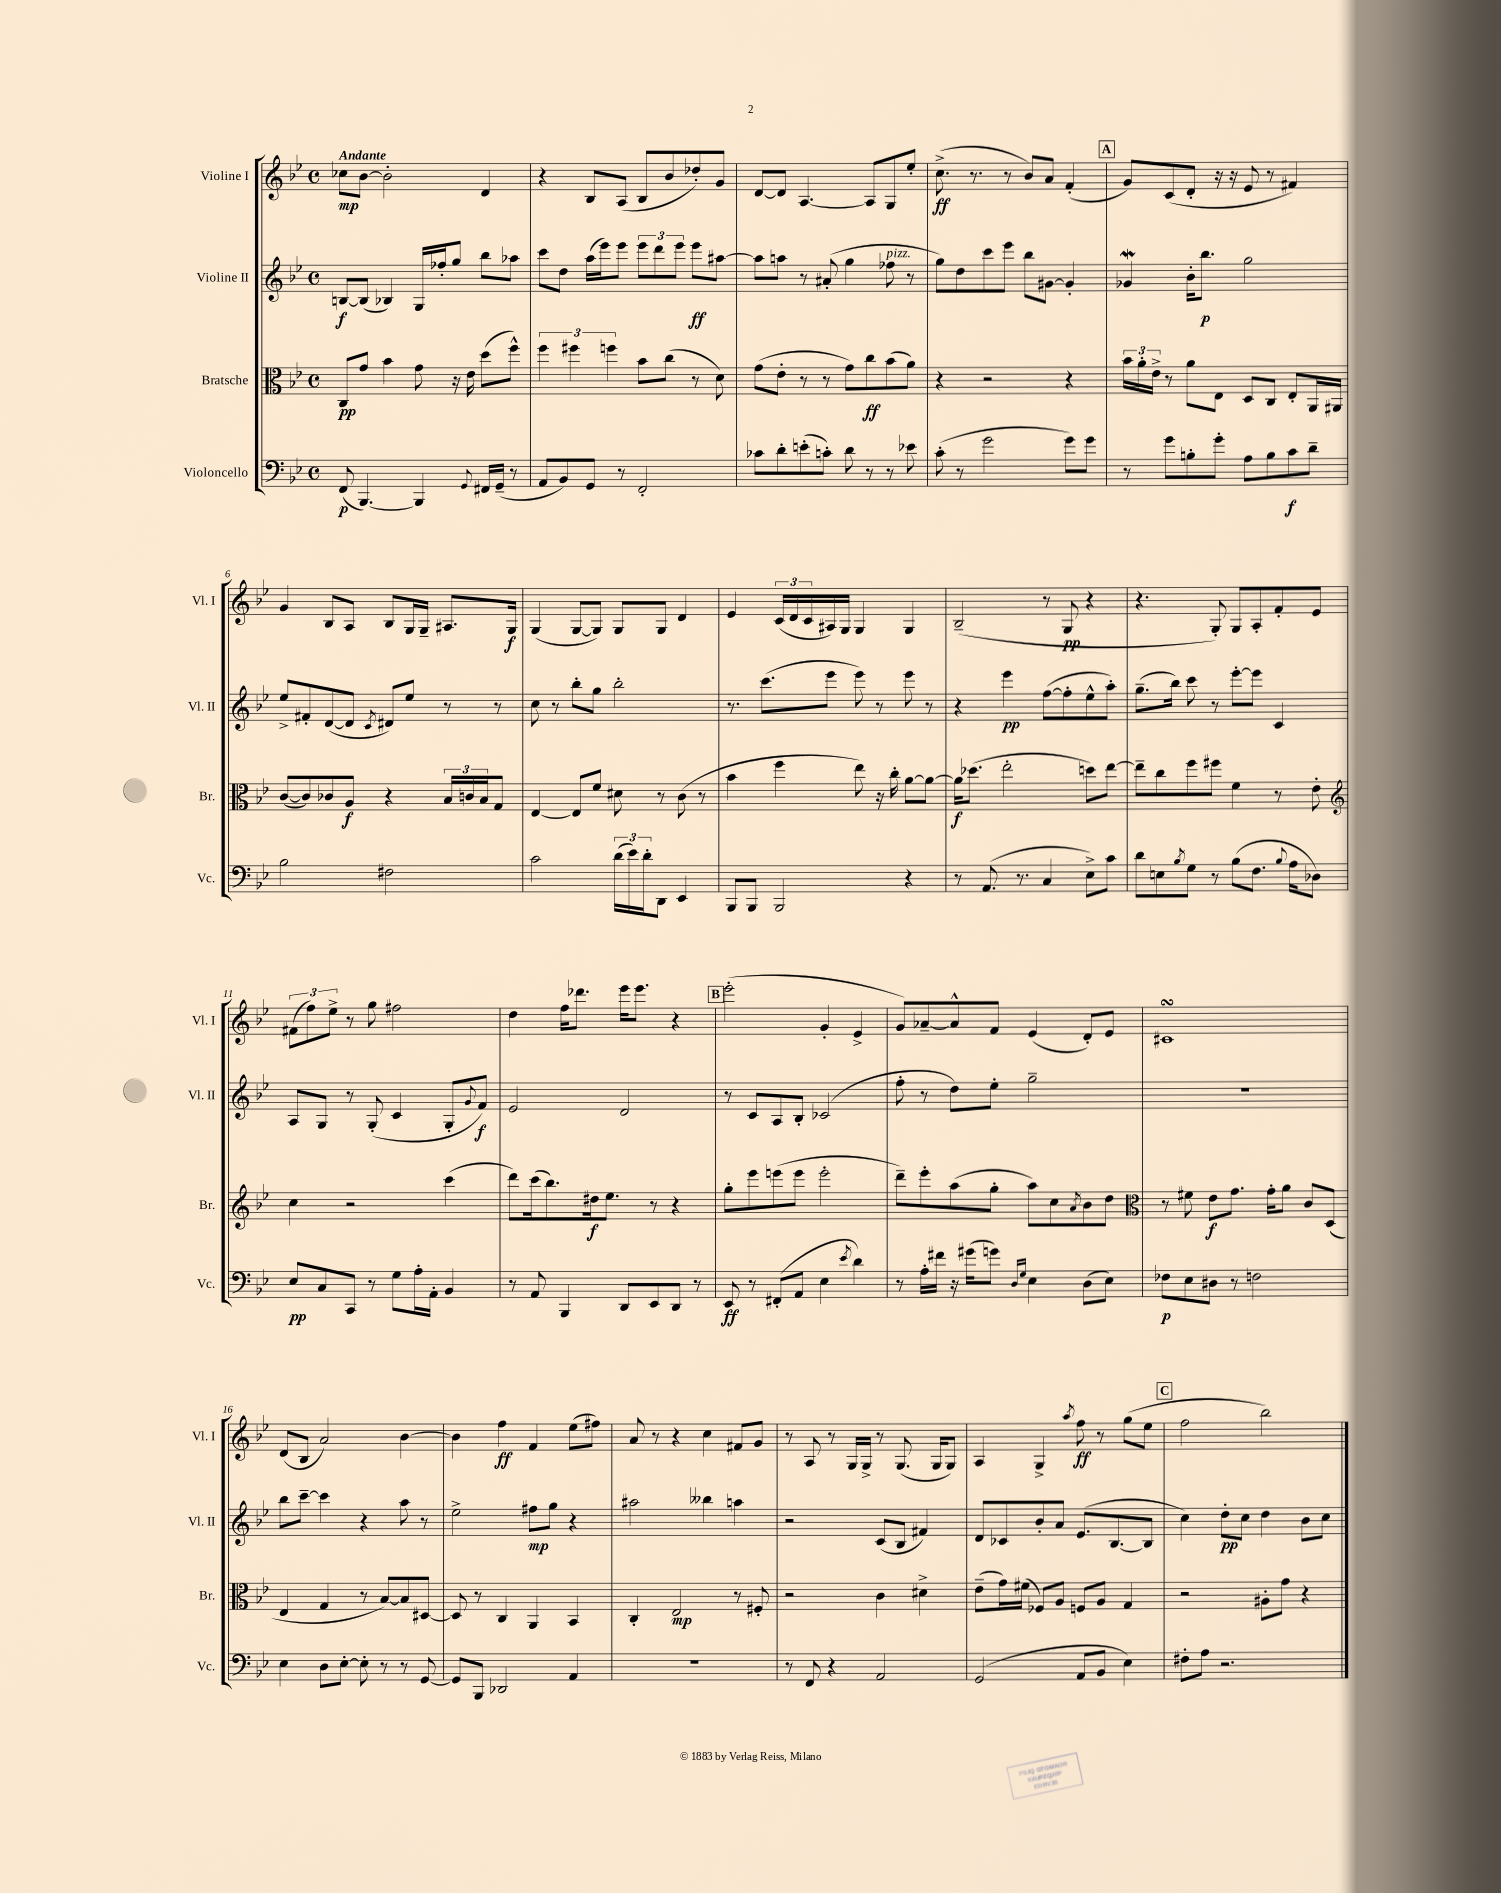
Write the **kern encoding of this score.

**kern	**kern	**kern	**kern
*staff4	*staff3	*staff2	*staff1
*clefF4	*clefC3	*clefG2	*clefG2
*k[b-e-]	*k[b-e-]	*k[b-e-]	*k[b-e-]
*M4/4	*M4/4	*M4/4	*M4/4
*met(c)	*met(c)	*met(c)	*met(c)
(8FF/	8C/L	[8B/L	8cc-\L
[4.BBB-/)	8g/J	(8B/]J	[8b-\J
.	4b-\	4B-/)	2b-'\]
4BBB-/]	8g\	16G/LL	.
.	.	16ff-'/J	.
.	16r	8gg/J	.
.	16e-\	.	.
8qqGG/	.	.	.
16FF#/LL	(8dd\L	8bb-\L	4d/
(16GG~/JJ	.	.	.
8r	8ff^^\J)	8aa-\J	.
=	=	=	=
8AA/L	6ff\	8ccc\L	4r
8BB-/)	.	8dd\J	.
.	6ff#\	.	.
8GG/J	.	(16aa\LL	8B-/L
.	.	16eee-\J)	.
.	6ff\	.	.
8r	.	8eee-\J	(8A/J
2FF'/	8b-\L	12eee-\L	8B-/L
.	.	12ddd\	.
.	(8cc\J	.	8b-/
.	.	12eee-\J	.
.	8r	8eee-\L	8dd-'/)
.	8d\)	[8aa#\J	8g/J
=	=	=	=
8c-\L	(8g\L	8aa#\]L	[8d/L
8d'\	8e-'\J	8aa\J	8d/]J
(8e'\	8r	8r	[4.A/
8c'\J)	8r	(8a#'/	.
8d\	8g\L)	4gg\	.
8r	8cc\	.	8A/]L
8r	(8b-\	8ff-\	8G/
8e-\	8a\J)	8r	8ee-'/J
=	=	=	=
(8c'\	4r	8gg\L)	(8.cc^\
8r	.	8dd\	.
.	.	.	8.r
2g\	2r	8ccc\	.
.	.	8eee-\J	8r
.	.	8bb-\L	8b-/L)
.	.	[8g#\J	8a/J
8g\L)	4r	4g#'/]	(4f'/
8g\J	.	.	.
=	=	=	=
8r	24b-\LL	4g-/	8g/L)
.	24a'\	.	.
.	24e-^\JJ	.	.
8g\L	8r	.	(8c/
8B'\	8a\L	16b-'\LK	8d'/J
.	.	8.bb-\J	.
8g'\J	8E-\J	.	16r
.	.	.	16r
8A\L	8D/L	2gg\	8e-/
8B\	8C/J	.	8r
8c\	8E-'/L	.	4f#/)
8d~\J	16AA/L	.	.
.	16AA#/JJ	.	.
=	=	=	=
2B-\	([8c/L	8ee-^/L	4g/
.	8c/])	8f#'/	.
.	8c-/	([8d/	8B-/L
.	8A/J	8d/]J	8A/J
.	.	8qc/	.
2F#\	4r	8d#/L)	8B-/L
.	.	8ee-/J	16G/L
.	.	.	16G~/JJ
.	24B-/LL	8r	8.A#/L
.	24c/	.	.
.	24B-/J	.	.
.	8G/J	8r	.
.	.	.	16G/Jk
=	=	=	=
2c\	[4E-/	8cc\	(4G/
.	.	8r	.
.	8E-/]L	8bb-'\L	[8G/L
.	8f/J	8gg\J	8G/]J)
(24d\LL	8d#\	2bb-'\	8G/L
24e-\)	.	.	.
24d'\J	.	.	.
8DD\J	8r	.	8G/J
4EE-/	(8c\	.	4d/
.	8r	.	.
=	=	=	=
8BBB-/L	4b-\	8.r	4e-/
8BBB-/J	.	.	.
.	.	(8.ccc\L	.
2BBB-/	4ff\	.	(24c/LL
.	.	.	24d/
.	.	.	24c/
.	.	8eee-\J	16A#/)
.	.	.	16G/JJ
.	8ee-\)	8eee-\)	4G/
.	16r	8r	.
.	16cc'\	.	.
4r	[8a\L	8eee-\	4G/
.	8a\_J	8r	.
=	=	=	=
8r	16a\]LK	4r	(2B-~/
.	(8.dd-\J	.	.
(8.AA/	.	.	.
.	2ee-'\	4eee-\	.
8.r	.	.	.
4C/	.	([8ff\L	8r
.	.	8ff'\]	8G/
8E-^\L)	8dd\L)	8ee-^^\	4r
8c\J	[8ee-\J	8aa'\J)	.
=	=	=	=
8d\L	8ee-~\]L	(8.gg~\L	4.r
8E\	8cc\	.	.
.	.	16bb-\Jk)	.
8qB-/	.	.	.
8G\J	8ff\	8ccc\	.
8r	8ff#\J	8r	8G'/)
(8B-\L	4f\	[8eee-'\L	8G/L
8.F\J	.	8eee-\]J	8A'/
.	8r	4c/	8f'/
8qqB-/	.	.	.
16A\LK	.	.	.
8D-\J)	8e-'\	.	8e-/J
=	=	=	=
*	*clefG2	*	*
8E-/L	4cc\	8A/L	(12f#\L
.	.	.	12ff\)
8C/	.	8G/J	.
.	.	.	12ee-^\J
8CC/J	2r	8r	8r
8r	.	(8G'/	8gg\
8G\L	.	4c/	2ff#\
16A'\L	.	.	.
16AA'\JJ	.	.	.
4BB-/	(4ccc\	8G'/L	.
.	.	8qqg/	.
.	.	8f/J)	.
=	=	=	=
8r	8ddd\L)	2e-/	4dd\
8AA/	(16ccc\k	.	.
.	8.bb-\)	.	.
4BBB-/	.	.	16ff\LK
.	.	.	8.ddd-\J
.	16dd#\k	.	.
.	8.ee-\J	.	.
8DD/L	.	2d/	16eee-\LK
.	.	.	8.eee-\J
8EE-/	8r	.	.
8DD/J	4r	.	4r
8r	.	.	.
=	=	=	=
8EE-/	8gg'\L	8r	(2eee-'\
8r	8eee-\	8c/L	.
(8FF#'/L	(8eee\	8A/	.
8AA/J	8eee\J	8B-'/J	.
4E-\	2eee'\	(2c-/	4g'/
8qe-/	.	.	.
4d\)	.	.	4e-^/
=	=	=	=
8r	8ddd~\L)	8ff'\	8g/L)
16A'\LL	8eee-'\	8r	[8a-~/
16f#\JJ	.	.	.
16r	(8aa\	8dd\L)	8a-^^/]
(16g#\LK	.	.	.
8g\J)	8gg'\J	8ee-'\J	8f/J
16qqD/LL	.	.	.
16qqG/JJ	.	.	.
4E-\	8aa\L)	2gg~\	(4e-/
.	8cc\	.	.
.	8qa/	.	.
(8D\L	8b-\	.	8d'/L)
8E-\J)	8dd\J	.	8e-/J
=	=	=	=
*	*clefC3	*	*
8F-\L	8r	1r	1c#
8E-\	8f#\	.	.
8D#\J	8e-\L	.	.
8r	8.g\J	.	.
2F\	.	.	.
.	16g'\LK	.	.
.	8a\J	.	.
.	8c/L	.	.
.	(8D/J	.	.
=	=	=	=
4E-\	4E-/	8bb-\L	(8d/L
.	.	[8ccc~\J	8B-/J
8D\L	4G/	4ccc\]	2a/)
[8E-'\J	.	.	.
8E-'\]	8r	4r	.
8r	[8B-/L)	.	.
8r	8B-/]	8aa\	[4b-\
[8GG/	[8D#/J	8r	.
=	=	=	=
8GG/]L	8D#/]	2ee-^\	4b-\]
8BBB-/J	8r	.	.
2DD-/	4C/	.	4ff\
.	4AA/	8ff#\L	4f/
.	.	8gg\J	.
4AA/	4BB-/	4r	(8ee-\L
.	.	.	8ff#\J)
=	=	=	=
1r	4C'/	2aa#\	8a/
.	.	.	8r
.	2E-/	.	4r
.	.	4bb--\	4cc\
.	8r	4aa\	8f#/L
.	8F#'/	.	8g/J
=	=	=	=
8r	2r	2r	8r
8FF/	.	.	8A/
4r	.	.	8r
.	.	.	16G/LL
.	.	.	16G^/JJ
2AA/	4c\	(8c/L	8r
.	.	8B-/J	(8.G/
.	4d#^\	4f#/)	.
.	.	.	16G/LK
.	.	.	8G/J)
=	=	=	=
(2GG/	(8e-~\L	8d/L	4A/
.	16g\L)	8c-/	.
.	(16f#\JJ	.	.
.	8F-/L)	8b-'/	4G^/
.	8A/J	8a/J	.
.	.	.	8qaa/
8AA/L	8F/L	(8.e-/L	8ff\
8BB-/J	8A/J	.	8r
.	.	[8.B-/	.
4E-\)	4G/	.	(8gg\L
.	.	8B-/]J	8ee-\J
=	=	=	=
8F#'\L	2r	4cc\)	2ff\
8A\J	.	.	.
2.r	.	8dd'\L	.
.	.	8cc\J	.
.	8A#'\L	4dd\	2bb-\)
.	8g\J	.	.
.	4r	8b-\L	.
.	.	8cc\J	.
==	==	==	==
*-	*-	*-	*-
